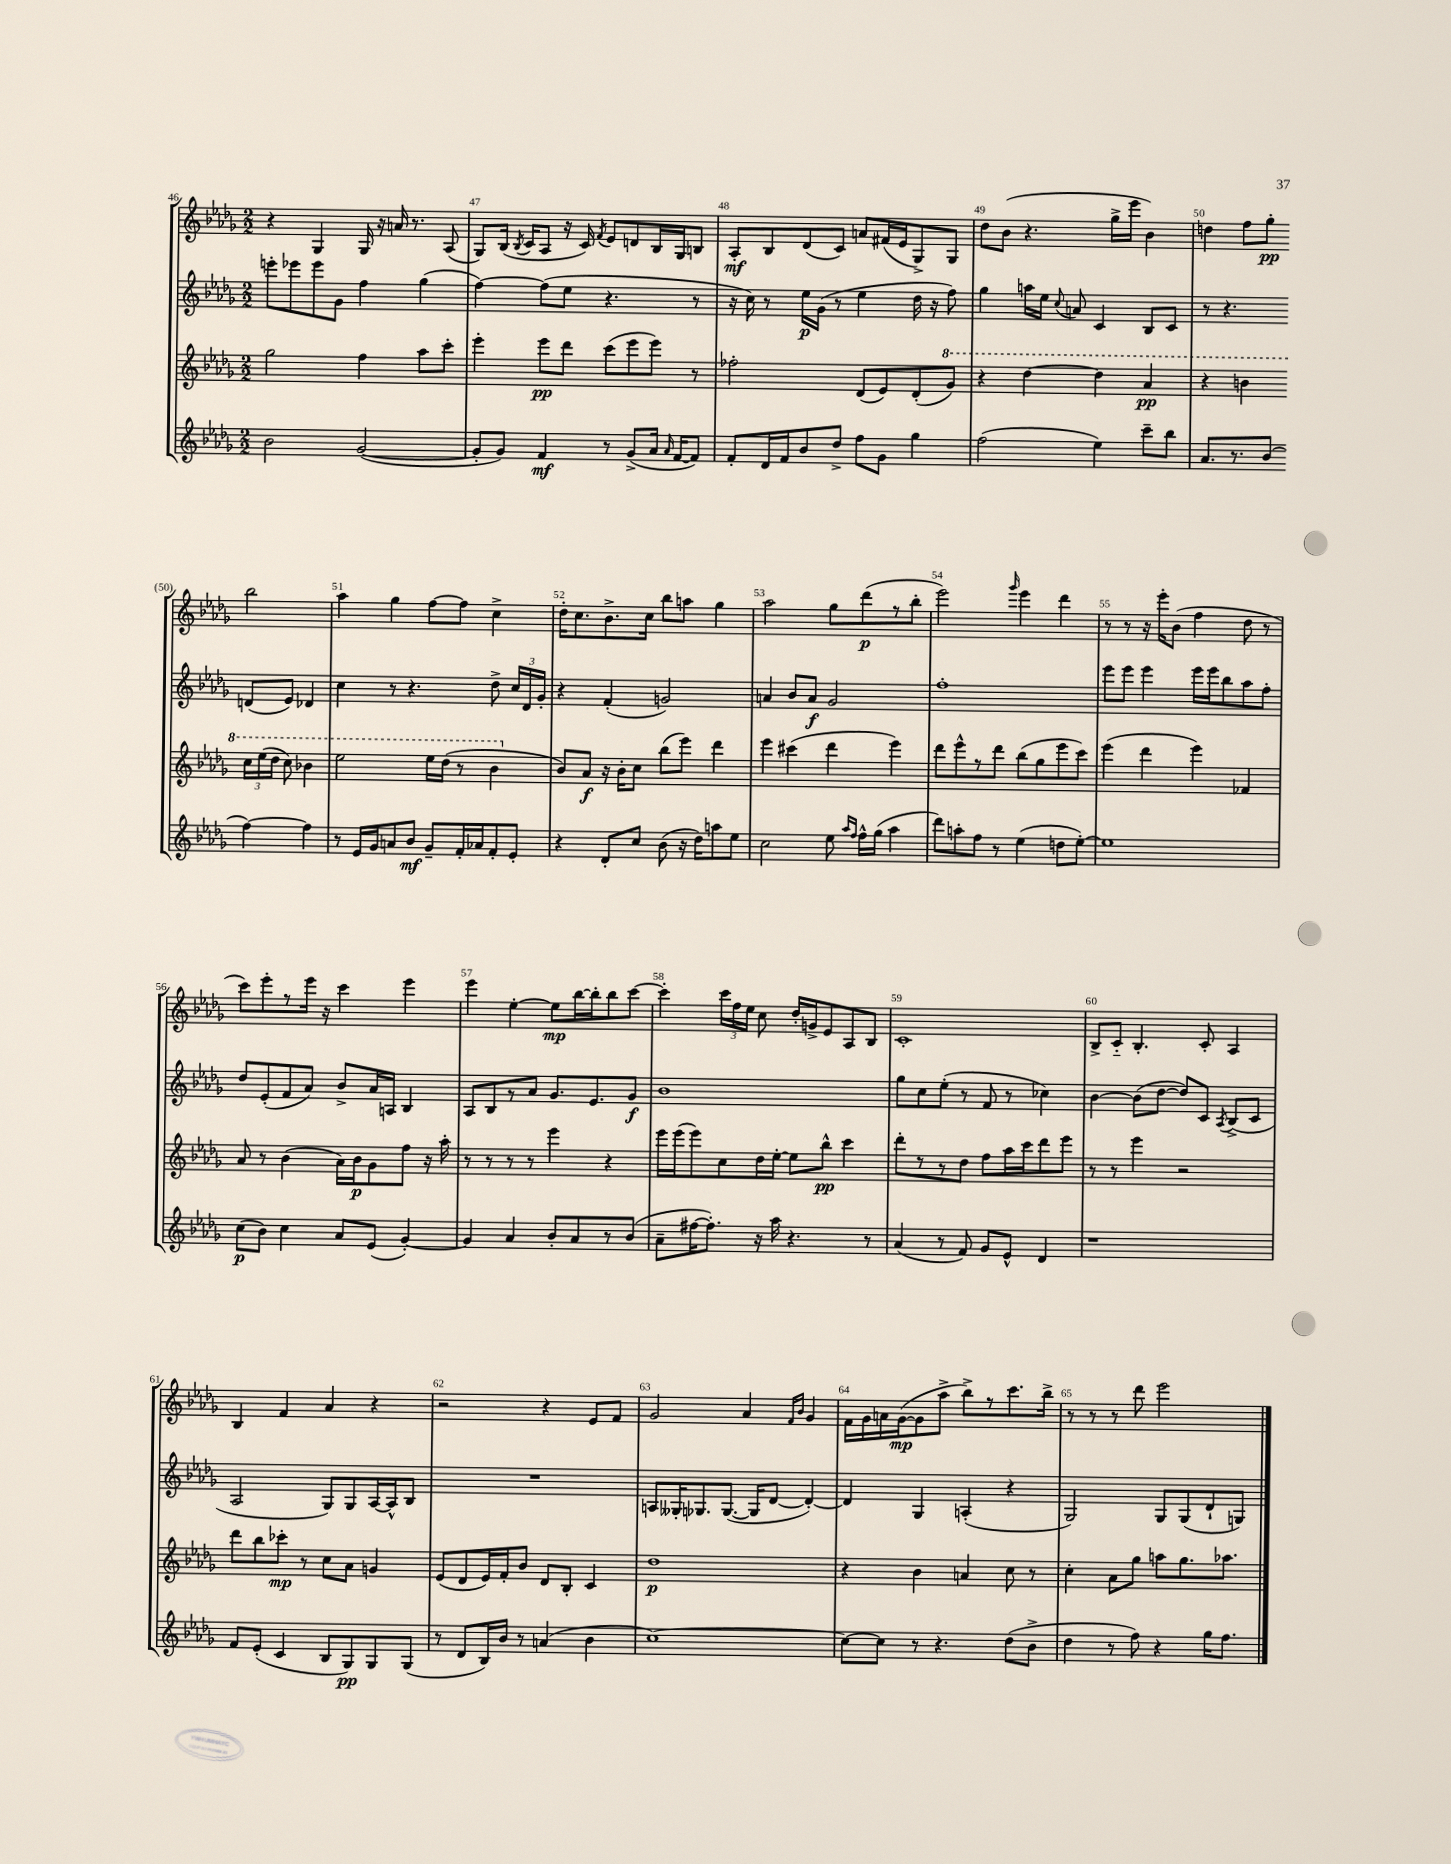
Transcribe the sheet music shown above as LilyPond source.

<<
\new StaffGroup <<
\new Staff = "s0" {
    \clef treble \key des \major \numericTimeSignature \time 2/2
    \autoBeamOff r4 ges4 ges16 r16 a'16 r8. aes8( |
    ges8[) bes16]( \acciaccatura { bes8 } c'16[ aes8] r16 c'16) \acciaccatura { f'8 } ees'8[ d'8 bes16 ges16 b8] |
    aes8[-.\mf bes8 des'8( c'8]) a'8[ fis'16( ees'16 ges8->) ges8] |
    des''8[ bes'8]( r4. ges''16[-> ees'''16] bes'4) |
    d''4 f''8[ ges''8]-.\pp bes''2 |
    aes''4 ges''4 f''8[~ f''8] c''4-> |
    des''16[-. c''8. bes'8.-> c''16] bes''8[ a''8] ges''4 |
    aes''2 ges''8[ des'''8\p( r8 bes''8]-. |
    ees'''2) \grace { ges'''16 } ees'''4 des'''4 |
    r8 r8 r16 ees'''16[-. bes'8]( f''4 des''8 r8 |
    c'''8[) ees'''8-. r8 ees'''16] r16 c'''4 ees'''4 |
    ees'''4 ees''4~-. ees''8[\mp bes''16~ bes''16-. bes''8 c'''8]~ |
    c'''4-. \tuplet 3/2 { c'''16[ f''16 ees''16] } c''8 des''16[-. g'16-> ees'8 aes8 bes8] |
    c'1-. |
    bes8[-> c'8]-_ bes4.-. c'8-. aes4 |
    bes4 f'4 aes'4 r4 |
    r2 r4 ees'8[ f'8] |
    ges'2 aes'4 \grace { f'16[ bes'16] } ges'4 |
    f'16[ ges'16 a'16 ges'16~\mp( ges'8 aes''8]-> bes''8[->) r8 c'''8. bes''16]-> |
    r8 r8 r8 des'''8 ees'''2 \bar "|." |
}
\new Staff = "s1" {
    \clef treble \key des \major \numericTimeSignature \time 2/2
    \autoBeamOff e'''8[-. ees'''8 ees'''8 ges'8] f''4 ges''4( |
    f''4~) f''8[( ees''8] r4. r8 |
    r16 c''16) r8 ees''16[\p ges'16]( r8 ees''4 des''16 r16 f''8) |
    ges''4 a''16[ ees''16] \appoggiatura { c''8 } a'8 c'4 bes8[ c'8] |
    r8 r4. d'8[( ees'8]) des'4 |
    c''4 r8 r4. des''8-> \tuplet 3/2 { c''16[ des'16 ges'16]-. } |
    r4 f'4-.( g'2) |
    a'4 bes'8[ a'8]\f ges'2 |
    f''1-. |
    ees'''8[ ees'''8] ees'''4 ees'''16[ ees'''16 bes''8 aes''8 f''8]-. |
    des''8[ ees'8-.( f'8 aes'8]) bes'8[-> aes'16 a16] bes4 |
    aes8[ bes8 r8 aes'8] ges'8.[ ees'8. ges'8]\f |
    bes'1 |
    ges''8[ c''8 ees''8]-.( r8 f'8 r8 ces''4) |
    bes'4~ bes'8[( des''8]~ des''8[) c'8] \acciaccatura { aes8 } bes8[->( c'8] |
    aes2 ges8[) ges8 aes16~ aes16-^ bes8] |
    R1 |
    a8[ geses16-. ges8. ges8.]~( ges16[ des'8]~ des'4~-.) |
    des'4 ges4 a4-.( r4 |
    ges2) ges8[ ges8( des'8-! g8]) \bar "|." |
}
\new Staff = "s2" {
    \clef treble \key des \major \numericTimeSignature \time 2/2
    \autoBeamOff ges''2 f''4 aes''8[ c'''8]-. |
    ees'''4-. ees'''8[\pp des'''8] c'''8[( ees'''8 ees'''8]) r8 |
    fes''2-. des'8[( ees'8) des'8-.( \ottava #1 ges''8]) |
    r4 des'''4~ des'''4 aes''4\pp |
    r4 b''4 \tuplet 3/2 { c'''16[ ees'''16( des'''16] } c'''8) bes''4 |
    ees'''2 ees'''16[ des'''16]( r8 bes''4 \ottava #0 |
    bes'8[) aes'8]\f r16 bes'16[-. c''8] bes''8[( ees'''8]) des'''4 |
    ees'''4 cis'''4( des'''4 ees'''4) |
    des'''8[ ees'''8-^ r8 des'''8] bes''8[( ges''8 ees'''8 c'''8]) |
    ees'''4( des'''4 ees'''4) fes'4 |
    aes'8 r8 bes'4( aes'16[) bes'16\p ges'8 f''8] r16 aes''16-. |
    r8 r8 r8 r8 ees'''4 r4 |
    ees'''16[ ees'''16( ees'''8) c''8 des''16 ees''16]~-. ees''8[ bes''8]-^\pp c'''4 |
    des'''8[-. r8 r8 des''8] f''8[ aes''16 c'''16 des'''8 ees'''8] |
    r8 r8 ees'''4 r2 |
    des'''8[ bes''8 ces'''8]-.\mp r8 c''8[ aes'8] g'4 |
    ees'8[( des'8 ees'16) f'16-. bes'8] des'8[ bes8]-. c'4 |
    des''1\p |
    r4 bes'4 a'4 c''8 r8 |
    c''4-. aes'8[ ges''8] a''8[ ges''8. aes''8.] \bar "|." |
}
\new Staff = "s3" {
    \clef treble \key des \major \numericTimeSignature \time 2/2
    \autoBeamOff bes'2 ges'2~( |
    ges'8[-. ges'8]) f'4\mf r8 ges'8[->( aes'16] \grace { aes'16 } f'16[~ f'8]) |
    f'8[-. des'16 f'16 bes'8 des''8]-> f''8[ ges'8] ges''4 |
    f''2( ees''4) c'''8[-- bes''8] |
    aes'8.[ r8. bes'8]( f''4~) f''4 |
    r8 ees'16[ ges'16 a'8 bes'8]\mf ges'8[-- f'16-. aes'16 f'8-. ees'8]-. |
    r4 des'8[-. c''8] bes'8( r16 des''16[) a''8 ees''8] |
    c''2 ees''8 \grace { aes''16[ f''16] } f''16[-^ ges''16]( aes''4 |
    des'''8[) a''8-. f''8] r8 ees''4( d''8[ ees''8]~-.) |
    ees''1 |
    c''8[\p( bes'8]) c''4 aes'8[ ees'8]( ges'4~-.) |
    ges'4 aes'4 bes'8[-. aes'8 r8 bes'8]( |
    aes'8[-- fis''16~ fis''8.]-.) r16 aes''16 r4. r8 |
    aes'4( r8 f'8) ges'8[ ees'8]-^ des'4 |
    r1 |
    f'8[ ees'8]-.( c'4 bes8[ ges8\pp) ges8 ges8]( |
    r8 des'8[ bes16) bes'16] r8 a'4( bes'4 |
    c''1~) |
    c''8[~ c''8] r8 r4. des''8[( bes'8]-> |
    des''4 r8 f''8) r4 ges''16[ f''8.] \bar "|." |
}
>>
>>
\layout { \context { \Score currentBarNumber = #46 \override BarNumber.break-visibility = ##(#f #t #t) barNumberVisibility = #all-bar-numbers-visible } }
